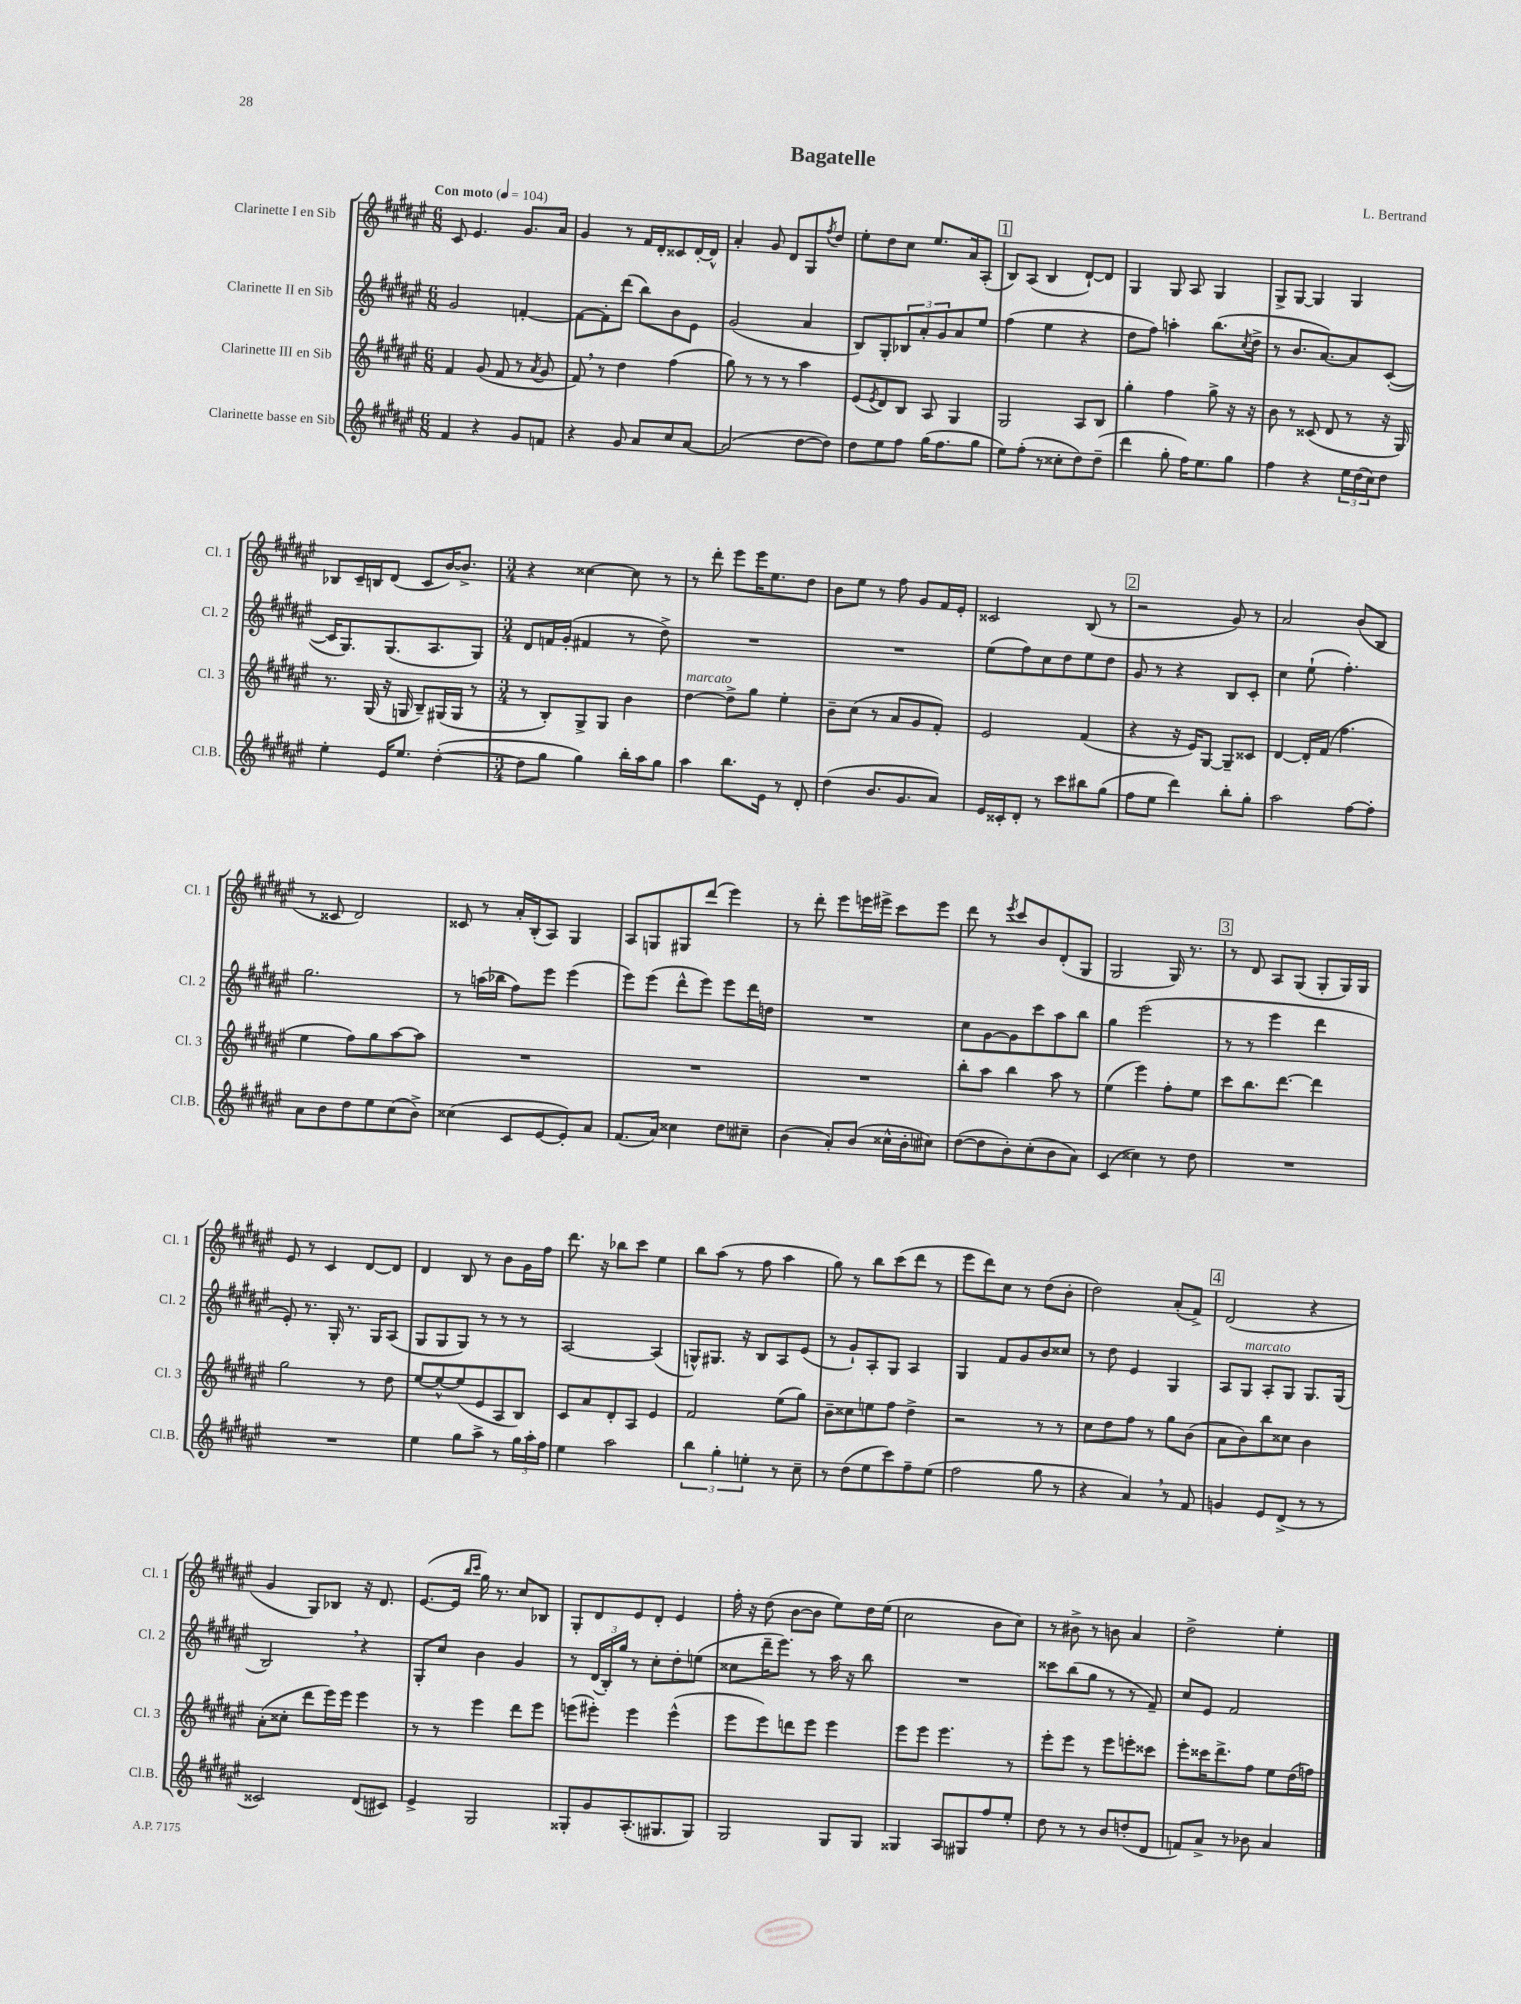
\header { title = "Bagatelle" composer = "L. Bertrand" }
<<
\new StaffGroup <<
\new Staff = "s0" \with { instrumentName = "Clarinette I en Sib" shortInstrumentName = "Cl. 1" } {
    \clef treble \key fis \major \numericTimeSignature \time 6/8 \tempo "Con moto" 4 = 104
    cis'8 eis'4. gis'8. ais'16 |
    gis'4 r8 fis'16 dis'16-. cisis'8 dis'16~-. dis'16-^ |
    ais'4-. gis'8 dis'8 gis8 \acciaccatura { fis''8 } dis''8 |
    eis''8-. dis''8 cis''8 eis''8. ais'16 ais8-.( |
    \mark \markup { \box "1" } b8) ais8( b4 dis'8~-!) dis'8 |
    gis4 gis8 ais8 gis4 |
    gis8-> gis8~ gis4 gis4 |
    bes8 cis'16-- b16 dis'8( cis'8 b'16~) b'8.-> |
    \numericTimeSignature \time 3/4 r4 cisis''4~ cisis''8 r8 |
    r8 dis'''8-. eis'''8 eis'''16 eis''8. dis''8 |
    b'8 eis''8 r8 fis''8 gis'8 fis'16 eis'16-. |
    cisis'2 b8( r8 |
    \mark \markup { \box "2" } r2 gis'8) r8 |
    ais'2 b'8( b8 |
    r8 cisis'8 dis'2) |
    cisis'8 r8 ais'16-. b16-.( ais8) gis4 |
    ais8 g8 gis8 dis'''8( eis'''4) |
    r8 dis'''8-. eis'''8 e'''16 eis'''16-> cis'''8 eis'''8 |
    dis'''8 r8 \acciaccatura { eis'''8 } cis'''8 b'8 dis'8-.( gis8 |
    gis2 gis16) r8. |
    \mark \markup { \box "3" } r8 dis'8 ais8 gis8( gis8-. gis16) gis16 |
    eis'8 r8 cis'4 dis'8~ dis'8 |
    dis'4 b8 r8 b'8 gis'16 fis''16 |
    dis'''8. r16 bes''8 cis'''8 eis''4 |
    b''8 ais''8( r8 fis''8 ais''4 |
    gis''8) r8 b''8 cis'''8( dis'''8 r8 |
    eis'''8 dis'''8) cis''8 r8 dis''8( b'8-. |
    dis''2) ais'8-.( fis'8->) |
    \mark \markup { \box "4" } dis'2( r4 |
    gis'4 gis8) bes8 r16 dis'8. |
    eis'8.~( eis'16 \grace { b''16 cis'''16 } gis''16) r8. cis''8 bes8 |
    gis8-. dis'8 eis'8 dis'8-. eis'4 |
    fis''16-. r16 dis''8( b'8~ b'8 eis''8) dis''16 eis''16( |
    cis''2 b'8 cis''8) |
    r8 bis'8-> r8 b'8 ais'4 |
    dis''2-> eis''4-. \bar "|." |
}
\new Staff = "s1" \with { instrumentName = "Clarinette II en Sib" shortInstrumentName = "Cl. 2" } {
    \clef treble \key fis \major \numericTimeSignature \time 6/8
    gis'2 f'4~-. |
    f'8~ f'8-. dis'''8( b''8) b'8 eis'8 |
    gis'2( ais'4 |
    b8) gis8-. \tuplet 3/2 { bes8 ais'8-. gis'8 } ais'8 eis''8 |
    \mark \markup { \box "1" } fis''4( eis''4 r4 |
    dis''8 fis''8) a''4-. b''8.( \acciaccatura { cis''8 } dis''16-> |
    r8 b'8. ais'8.~) ais'8 cis'8~-.( |
    cis'16 gis8.) gis8.( ais8. gis8) |
    \numericTimeSignature \time 3/4 dis'8 f'16 gis'16-.( fis'4 r8 dis''8->) |
    R2. |
    R2. |
    eis''8( fis''8) cis''8 dis''8 eis''8 dis''8 |
    \mark \markup { \box "2" } gis'8 r8 r4 b8 cis'8-. |
    cis''4 eis''8-!( fis''4.-.) |
    gis''2. |
    r8 a''16( bes''16 fis''8) eis'''8 eis'''4( |
    eis'''8) eis'''8( dis'''8-^ eis'''8) eis'''8 dis'''16 d''16 |
    R2. |
    cis''8 gis'8~ gis'8 cis'''8 ais''8 b''8 |
    gis''4 eis'''2( |
    \mark \markup { \box "3" } r8 r8 eis'''4 dis'''4 |
    eis'8-.) r8. gis16-. r8. gis16 ais8( |
    gis8 gis8 gis8) r8 r8 r8 |
    ais2~ ais4( |
    g8-^) gis8. r16 b8 ais8 eis'8( |
    r8 gis'8-!) ais8-. gis8 ais4 |
    gis4 fis'8 gis'8 b'8 cisis''8 |
    r8 dis''8 eis'4 gis4 |
    \mark \markup { \box "4" } ais8 gis8^\markup { \italic "marcato" } ais8-. gis8 gis8. gis16( |
    b2) \breathe r4 |
    gis8-. cis''8 b'4 gis'4 |
    r8 \tuplet 3/2 { dis'16( b16-.) gis''16 } r8 cis''8-. dis''8-. e''8( |
    cisis''8 dis'''16-- eis'''8.) r8 ais''16 r16 b''8 |
    R2. |
    cisis'''8 b''8( gis''8 r8 r8 fis'8--) |
    cis''8 eis'8 fis'2 \bar "|." |
}
\new Staff = "s2" \with { instrumentName = "Clarinette III en Sib" shortInstrumentName = "Cl. 3" } {
    \clef treble \key fis \major \numericTimeSignature \time 6/8
    fis'4 gis'8( fis'8 r8 \acciaccatura { ais'8 } gis'8 |
    fis'8) \breathe r8 dis''4 fis''4( |
    gis''8) r8 r8 r8 ais''4 |
    eis'8( \acciaccatura { eis'8 } dis'8) b8 ais8 gis4 |
    \mark \markup { \box "1" } gis2 ais8 b8 |
    gis''4-. fis''4 gis''8-> r16 r16 |
    b'8 r8 cisis'8( dis'8 r8 r16 gis16) |
    r8. gis16( r16 g16 b8--) gis16( gis16 r8 |
    \numericTimeSignature \time 3/4 r8 b8-.) gis8-> gis8 b'4 |
    dis''4~^\markup { \italic "marcato" } dis''8-> gis''8 eis''4-. |
    b'8-- cis''8( r8 ais'8 gis'8 fis'8-.) |
    eis'2 fis'4( |
    \mark \markup { \box "2" } r4 r16 eis'16) gis8~ gis8-- cisis'8 |
    dis'4~ dis'16-. fis'16( fis''4. |
    eis''4 fis''8) gis''8 ais''8~ ais''8 |
    R2. |
    R2. |
    R2. |
    b''8-. ais''8 b''4 ais''8 r8 |
    eis''4( eis'''4) fis''8-. eis''8 |
    \mark \markup { \box "3" } cis'''8 b''8. dis'''8.~ dis'''4 |
    gis''2 r8 dis''8 |
    eis''8~ eis''8~-^ eis''8( eis'8 ais8 b8) |
    cis'8 ais'8 dis'8-. ais8 eis'4 |
    fis'2 eis''8( gis''8) |
    b'8-- cisis''8 e''8 fis''8 dis''4-> |
    r2 r8 r8 |
    cis''8 dis''8 fis''8 r8 gis''8 b'8( |
    \mark \markup { \box "4" } ais'8 b'8) b''8 cisis''8 b'4 |
    ais'8-.( cisis''8-. dis'''8 eis'''16) eis'''16 eis'''4 |
    r8 r8 eis'''4 dis'''8 eis'''8 |
    e'''8( eis'''8-.) eis'''4 eis'''4-^( |
    eis'''8 eis'''8) d'''8 eis'''8 eis'''4 |
    eis'''8 eis'''8 eis'''4. r8 |
    eis'''8-. eis'''8 r8 eis'''8 e'''8-. cisis'''8 |
    eis'''8-. cisis'''16 dis'''8.-> fis''8 eis''8 dis''16( f''16) \bar "|." |
}
\new Staff = "s3" \with { instrumentName = "Clarinette basse en Sib" shortInstrumentName = "Cl.B." } {
    \clef treble \key fis \major \numericTimeSignature \time 6/8
    fis'4 r4 gis'8 f'8 |
    r4 gis'8 ais'8 cis''8 ais'8~ |
    ais'2( dis''8~ dis''8) |
    dis''8 eis''8 fis''8 gis''16( fis''8. gis''8 |
    \mark \markup { \box "1" } eis''8) fis''8-.( r8 cisis''8-. dis''8) dis''8--( |
    dis'''4 gis''8-. fis''16) eis''8. gis''8 |
    fis''4 r4 \tuplet 3/2 { eis''16 dis''16( cis''16) } dis''8 |
    eis''4-. eis'16 eis''8. dis''4~-.( |
    \numericTimeSignature \time 3/4 dis''8 gis''8 gis''4) b''16-. ais''16 gis''8 |
    ais''4 b''8. eis'16 r8 dis'8-. |
    dis''4( b'8. gis'8. ais'8) |
    eis'16 cisis'16-. dis'8-. r8 cis'''8 bis''8 gis''8( |
    \mark \markup { \box "2" } fis''8 eis''8 dis'''4) b''8-. gis''8-. |
    ais''2 fis''8~ fis''8-. |
    ais'8 b'8 dis''8 eis''8 cis''8( b'8->) |
    cisis''4( cis'8 eis'8~ eis'8-.) ais'8 |
    fis'8.( ais'16) cisis''4 dis''8 cis''8-- |
    b'4( ais'8-.) b'8( cisis''16-^ b'16-. cis''8) |
    dis''8~( dis''8 b'8-.) cis''8-.( b'8 ais'8) |
    cis'4( cisis''4) r8 dis''8 |
    \mark \markup { \box "3" } R2. |
    R2. |
    eis''4 gis''8 ais''8-> r8 \tuplet 3/2 { gis''16 ais''16-. fis''16 } |
    eis''4 ais''2 |
    \tuplet 3/2 { b''4 gis''4-. e''4-. } r8 cis''8-- |
    r8 dis''8( eis''8 cis'''8) fis''8-- eis''8( |
    fis''2 gis''8 r8 |
    r4 ais'4) \breathe r8 fis'8 |
    \mark \markup { \box "4" } g'4 eis'8 dis'8->( r8 r8 |
    cisis'2) dis'8( cis'8) |
    eis'4-> gis2 |
    gisis8-. gis'8 ais8.-.( gis8. gis8) |
    gis2 gis8 gis8 |
    gisis4 ais8 gis8 fis''8 eis''8-. |
    dis''8 r8 r8 b'8 d''8-.( dis'8 |
    f'8) ais'8-> r8 bes'8 ais'4 \bar "|." |
}
>>
>>
\layout { \context { \Score \remove "Bar_number_engraver" } }
